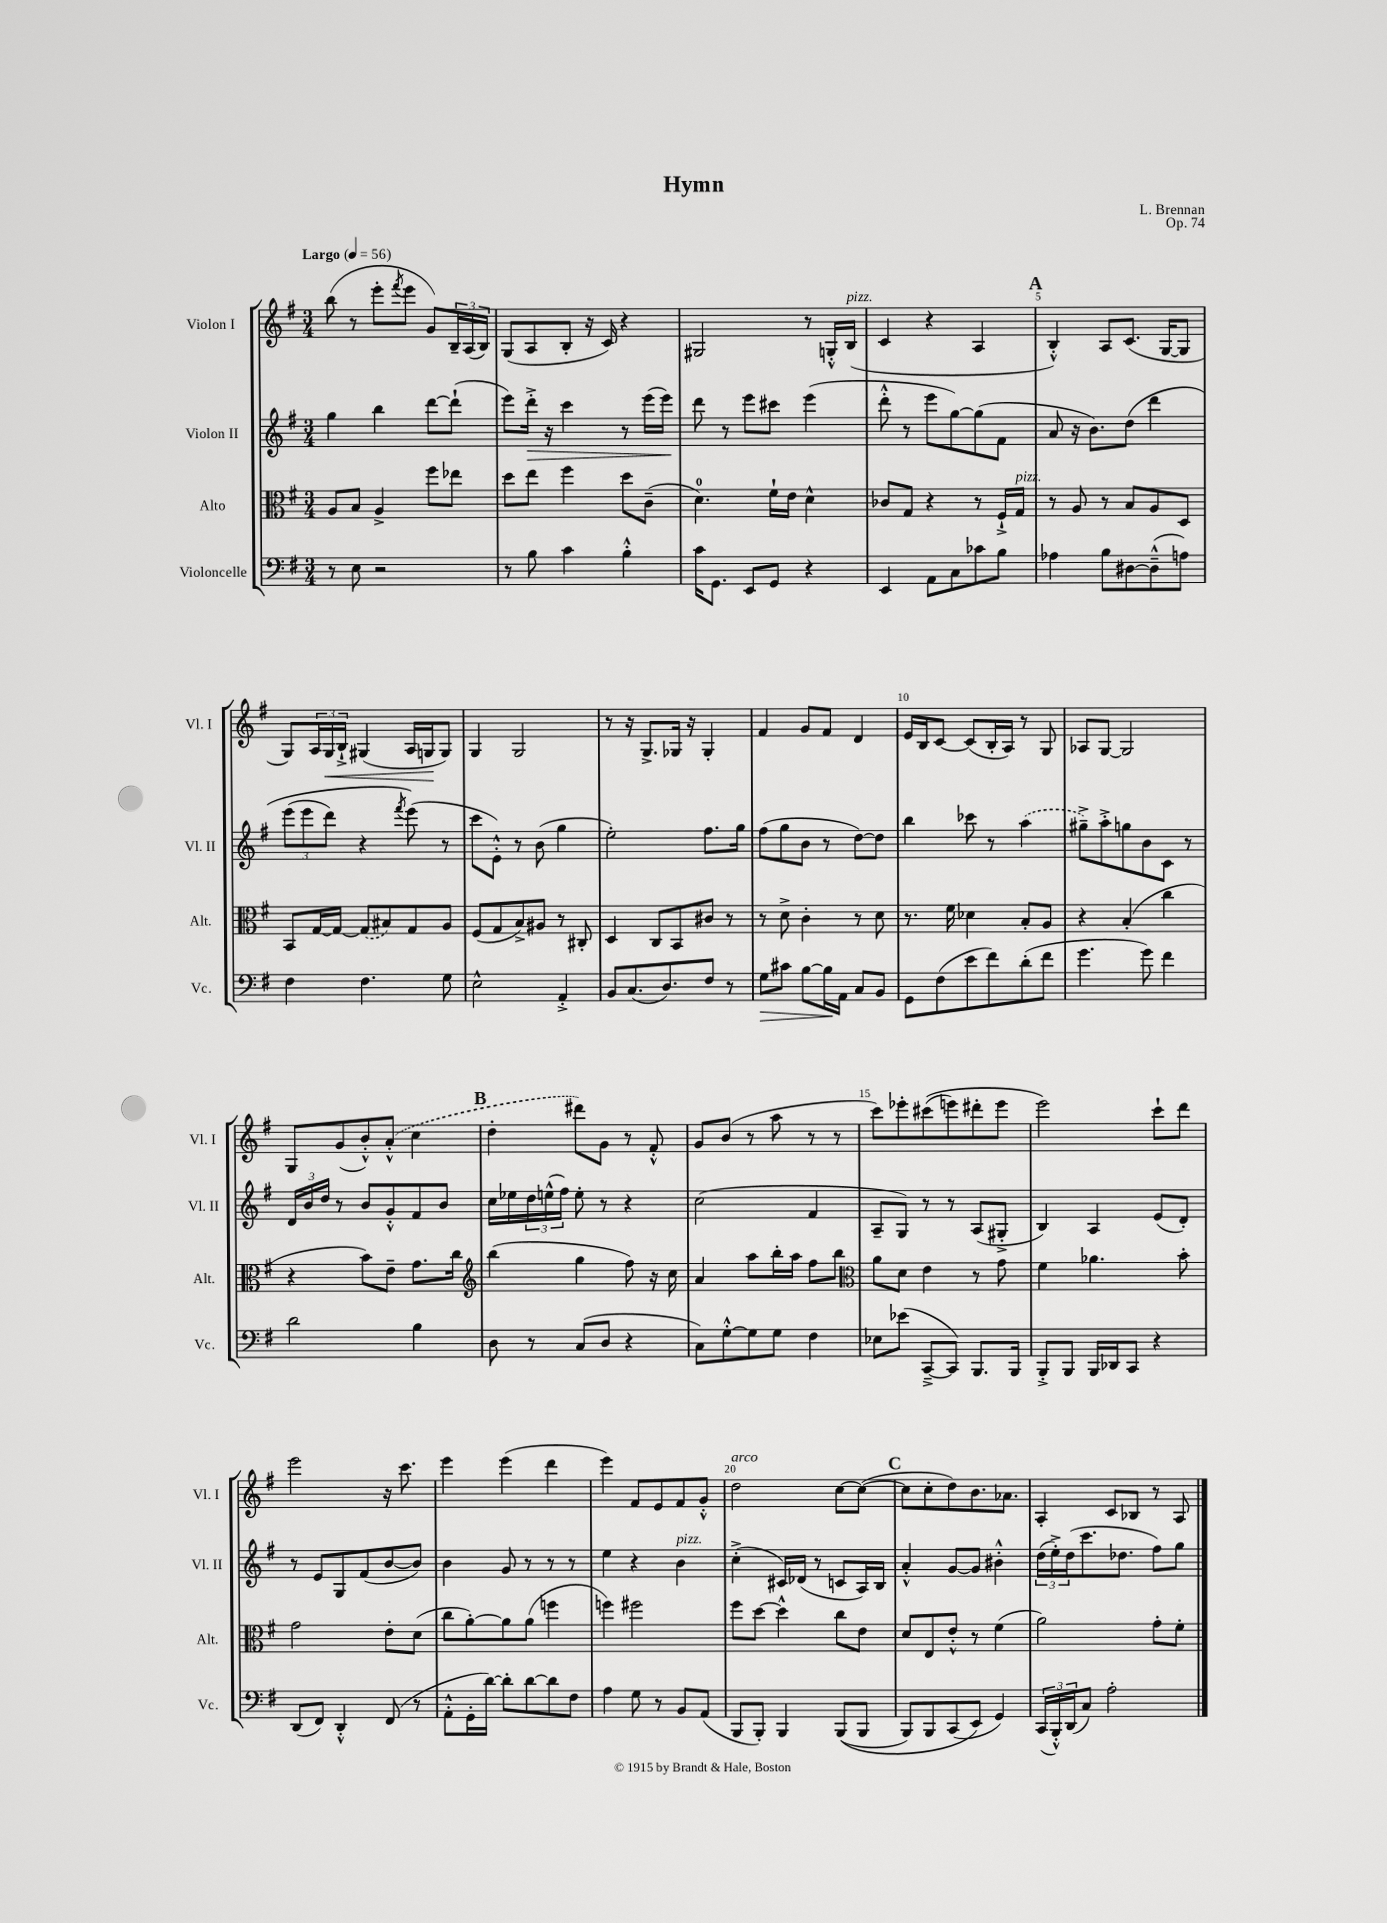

**kern	**dynam	**kern	**kern	**dynam	**kern	**dynam
*part4	*part4	*part3	*part2	*part2	*part1	*part1
*staff4	*staff4	*staff3	*staff2	*staff2	*staff1	*staff1
*I"Violoncelle	*	*I"Alto	*I"Violon II	*	*I"Violon I	*
*I'Vc.	*	*I'Alt.	*I'Vl. II	*	*I'Vl. I	*
*clefF4	*	*clefC3	*clefG2	*	*clefG2	*
*k[f#]	*	*k[f#]	*k[f#]	*	*k[f#]	*
*M3/4	*	*M3/4	*M3/4	*	*M3/4	*
*MM56	*	*MM56	*MM56	*	*MM56	*
=1	=1	=1	=1	=1	=1	=1
!	!	!	!	!	!LO:TX:a:B:t=Largo	!
8r	.	8A/L	4gg\	.	(8bb\	.
8E\	.	8B/J	.	.	8r	.
2r	.	4A^/	4bb\	.	8eee'\L	.
.	.	.	.	.	8qfff#/	.
.	.	.	.	.	8eee\J	.
.	.	8ff#\L	[8ddd\L	.	8g/L)	.
.	.	8ee-X\J	(8ddd`\J]	.	24B~/L	.
.	.	.	.	.	(24A/	.
.	.	.	.	.	24B/JJ)	.
=2	=2	=2	=2	=2	=2	=2
8r	.	8dd\L	8eee\L)	.	(8G/L	.
!	!	!	!	!LO:HP:b	!	!
8B\	.	8ee\J	16ddd'^\Jk	>	8A/	.
.	.	.	16r	.	.	.
4c\	.	4ff#\	4ccc\	.	8B'/J	.
.	.	.	.	.	16r	.
.	.	.	.	.	16c/)	.
4B'^^\	.	8dd\L	8r	.	4r	.
.	.	(8c~\J	(16eee\LL	.	.	.
.	.	.	16eee\JJ)	.	.	.
.	.	.	.	]	.	.
=3	=3	=3	=3	=3	=3	=3
16c\KL	.	4.d\)	8ddd\	.	2G#X/	.
8.GG\J	.	.	.	.	.	.
.	.	.	8r	.	.	.
8EE/L	.	.	8eee\L	.	.	.
8GG/J	.	16f#`\LL	8ccc#X\J	.	.	.
.	.	16e\JJ	.	.	.	.
4r	.	4d^^\	(4eee\	.	8r	.
.	.	.	.	.	16Gn'^^/LL	.
!	!	!	!	!	!LO:TX:a:i:t=pizz.	!
.	.	.	.	.	(16B/JJ	.
=4	=4	=4	=4	=4	=4	=4
4EE/	.	8c-X/L	8ddd'^^\	.	4c/	.
.	.	8G/J	8r	.	.	.
8AA\L	.	4r	8eee\L	.	4r	.
8C\	.	.	[8gg\)	.	.	.
8c-X\	.	8r	(8gg\]	.	4A/	.
8B\J	.	16F#`^/LL	8f#\J	.	.	.
!	!	!LO:TX:a:i:t=pizz.	!	!	!	!
.	.	16G/JJ	.	.	.	.
!!LO:REH:place=s1:t=A
=5	=5	=5	=5	=5	=5	=5
4A-X\	.	8r	8a/	.	4B'^^/)	.
.	.	8A/	16r	.	.	.
.	.	.	8.b\L)	.	.	.
8B\L	.	8r	.	.	8A/L	.
[8D#X\	.	8B/L	(8dd\J	.	(8.c/J	.
(8D#~^^\]	.	8A/	4ddd\	.	.	.
.	.	.	.	.	[16G/KL	.
8An\J)	.	8D/J	.	.	8G/J]	.
!!LO:LB:g=z
=6	=6	=6	=6	=6	=6	=6
4F#\	.	8BB/L	(12eee\L	.	8G/L)	.
.	.	.	12eee\	.	.	.
.	.	[16G/L	.	.	24A/L	.
!	!	!	!	!	!	!LO:HP:b
.	.	.	12ddd\J)	.	24G/	<
.	.	16G/JJ_	.	.	.	.
.	.	.	.	.	24B`^/JJ	.
4.F#\	.	(8G/L]	4r	.	(4G#X/	.
.	.	8B#X/)	.	.	.	.
.	.	.	8qfff#/	.	.	.
.	.	8G/	(8eee\)	.	16A/LL	.
.	.	.	.	.	16Gn/J	.
8G\	.	8A/J	8r	.	8G/J)	[
=7	=7	=7	=7	=7	=7	=7
2E^^\	.	(8F#/L	8ccc\L	.	4G/	.
.	.	8G/	8e'^^\J)	.	.	.
.	.	8B^/)	8r	.	2G/	.
.	.	8A#X/J	(8b\	.	.	.
4AA'^/	.	8r	4gg\	.	.	.
.	.	8C#X'/	.	.	.	.
=8	=8	=8	=8	=8	=8	=8
8BB/L	.	4D/	2ee'\)	.	8r	.
(8.C/	.	.	.	.	16r	.
.	.	.	.	.	8.G^/L	.
.	.	8C/L	.	.	.	.
8.D/)	.	.	.	.	.	.
.	.	8BB/	.	.	16G-X/Jk	.
.	.	.	.	.	16r	.
8F#/J	.	8c#X/J	8.ff#\L	.	4G-'/	.
8r	.	8r	.	.	.	.
.	.	.	16gg\Jk	.	.	.
=9	=9	=9	=9	=9	=9	=9
!	!LO:HP:b	!	!	!	!	!
8G\L	>	8r	(8ff#\L	.	4f#/	.
8c#X\J	.	8d^\	8gg\	.	.	.
[8B\L	.	4c'\	8b\J	.	8g/L	.
16B\L]	.	.	8r	.	8f#/J	.
16AA\JJ	]	.	.	.	.	.
8C/L	.	8r	[8dd\L)	.	4d/	.
8BB/J	.	8d\	8dd\J]	.	.	.
=10	=10	=10	=10	=10	=10	=10
8GG\L	.	8.r	4bb\	.	16e/LL	.
.	.	.	.	.	16B/J	.
(8F#\	.	.	.	.	[8c/J	.
.	.	16f#\	.	.	.	.
8e\	.	4d-X\	8ccc-X\	.	(8c/L]	.
8f#\)	.	.	8r	.	16B'/L	.
.	.	.	.	.	16A/JJ)	.
(8d'\	.	8B'/L	(4aa\	.	8r	.
8f#\J	.	8A/J	.	.	8G/	.
=11	=11	=11	=11	=11	=11	=11
4.g\	.	4r	8gg#X~^\L)	.	8A-X/L	.
.	.	.	8aa'^\	.	[8G/J	.
.	.	(4B'/	8ggn\	.	2G/]	.
8g\)	.	.	8b\	.	.	.
4f#\	.	4cc\	8c\J	.	.	.
.	.	.	8r	.	.	.
!!LO:LB:g=z
=12	=12	=12	=12	=12	=12	=12
2d\	.	4r	24d/LL	.	8G/L	.
.	.	.	24b/	.	.	.
.	.	.	24dd/JJ	.	.	.
.	.	.	8r	.	(8g/	.
.	.	8b\L)	8b/L	.	8b'^^/)	.
.	.	8e~\J	8g'^^/	.	(8a'^^/J	.
4B\	.	8.g\L	8f#/	.	4cc\	.
.	.	.	8b/J	.	.	.
.	.	16cc\Jk	.	.	.	.
!!LO:REH:place=s1:t=B
=13	=13	=13	=13	=13	=13	=13
*	*	*clefG2	*	*	*	*
8D\	.	(4bb\	16cc\LL	.	4dd'\	.
.	.	.	16ee-X\	.	.	.
8r	.	.	24dd\	.	.	.
.	.	.	(24een^^\	.	.	.
.	.	.	24ff#\JJ)	.	.	.
(8C/L	.	4gg\	8ee'\	.	8ddd#X\L)	.
8D/J	.	.	8r	.	8g\J	.
4r	.	8ff#\)	4r	.	8r	.
.	.	16r	.	.	8f#'^^/	.
.	.	16cc\	.	.	.	.
=14	=14	=14	=14	=14	=14	=14
8C\L)	.	4a/	(2cc\	.	8g/L	.
[8G'^^\	.	.	.	.	(8b/J	.
8G\]	.	8aa\L	.	.	8r	.
8G\J	.	16bb'\L	.	.	8aa\	.
.	.	16aa\JJ	.	.	.	.
4F#\	.	8ff#\L	4f#/	.	8r	.
.	.	8bb\J	.	.	8r	.
=15	=15	=15	=15	=15	=15	=15
*	*	*clefC3	*	*	*	*
8E-X\L	.	8a\L	8A~/L	.	8ccc\L)	.
(8e-X\J	.	8d\J	8G/J)	.	8eee-X'\	.
[8CC~^/L	.	4e\	8r	.	((8ccc#X\	.
8CC/J])	.	.	8r	.	8eeen\)	.
8.BBB/L	.	8r	(8A/L	.	8ddd#X'\	.
.	.	8g\	8G#X'^/J	.	8eee\J	.
16BBB/Jk	.	.	.	.	.	.
=16	=16	=16	=16	=16	=16	=16
8BBB'^/L	.	4f#\	4B/)	.	2eee\)	.
8BBB/J	.	.	.	.	.	.
16BBB/LL	.	4.a-X\	4A/	.	.	.
16DD-X/J	.	.	.	.	.	.
8CC/J	.	.	.	.	.	.
4r	.	.	(8e/L	.	8ccc`\L	.
.	.	8b'\	8d'/J)	.	8ddd\J	.
!!LO:LB:g=z
=17	=17	=17	=17	=17	=17	=17
(8DD/L	.	2g\	8r	.	2eee\	.
8FF#/J)	.	.	8e/L	.	.	.
4DD'^^/	.	.	8G/	.	.	.
.	.	.	(8f#/	.	.	.
(8FF#/	.	8e'\L	[8b/	.	16r	.
.	.	.	.	.	8.ccc\	.
8r	.	(8d\J	8b/J])	.	.	.
=18	=18	=18	=18	=18	=18	=18
8AA'^^\L	.	8cc\L	4b\	.	4eee\	.
16GG'\L	.	[8a'\)	.	.	.	.
[16d\JJ)	.	.	.	.	.	.
8d'\L]	.	8a\]	8g/	.	(4eee\	.
[8d\	.	(8a\J	8r	.	.	.
8d\]	.	4ffn\	8r	.	4ddd\	.
8F#\J	.	.	8r	.	.	.
=19	=19	=19	=19	=19	=19	=19
4A\	.	4ffn\)	4ee\	.	4eee\)	.
8G\	.	2ff#X\	4r	.	8f#/L	.
8r	.	.	.	.	8e/	.
!	!	!	!LO:TX:a:i:t=pizz.	!	!	!
8BB/L	.	.	4b\	.	8f#/	.
(8AA/J	.	.	.	.	8g'^^/J	.
=20	=20	=20	=20	=20	=20	=20
!	!	!	!	!	!LO:TX:a:i:t=arco	!
8BBB/L	.	8ff#\L	(4cc'^\	.	2dd\	.
8BBB'/J)	.	[8dd\J	.	.	.	.
4BBB/	.	4dd^^\]	16c#X/LL)	.	.	.
.	.	.	(16d-X/JJ	.	.	.
.	.	.	8r	.	.	.
((8BBB/L	.	8cc\L	8cn/L	.	[8cc\L	.
8BBB/J	.	8e\J	16A/L)	.	(8cc\J_	.
.	.	.	16B/JJ	.	.	.
!!LO:REH:place=s1:t=C
=21	=21	=21	=21	=21	=21	=21
8BBB/L)	.	8d/L	4a'^^/	.	8cc\L]	.
8BBB/	.	8E/	.	.	8cc'\	.
(8CC/	.	8e'^^/J	[8g/L	.	8dd\)	.
8EE/J)	.	8r	8g/J]	.	8.b\	.
4GG/)	.	(4f#\	4b#X'^^\	.	.	.
.	.	.	.	.	8.a-X\J	.
=22	=22	=22	=22	=22	=22	=22
(24CC/LL	.	2a\)	(24dd\LL	.	4A'/	.
24BBB'^^/)	.	.	24ee'^\)	.	.	.
(24DD/J	.	.	(24dd\J	.	.	.
8C/J)	.	.	8.ccc\	.	.	.
2A'\	.	.	.	.	8c/L	.
.	.	.	8.dd-X\J	.	.	.
.	.	.	.	.	8B-X/J	.
.	.	8g'\L	8ff#\L)	.	8r	.
.	.	8f#'\J	8gg\J	.	8A/	.
==	==	==	==	==	==	==
*-	*-	*-	*-	*-	*-	*-
